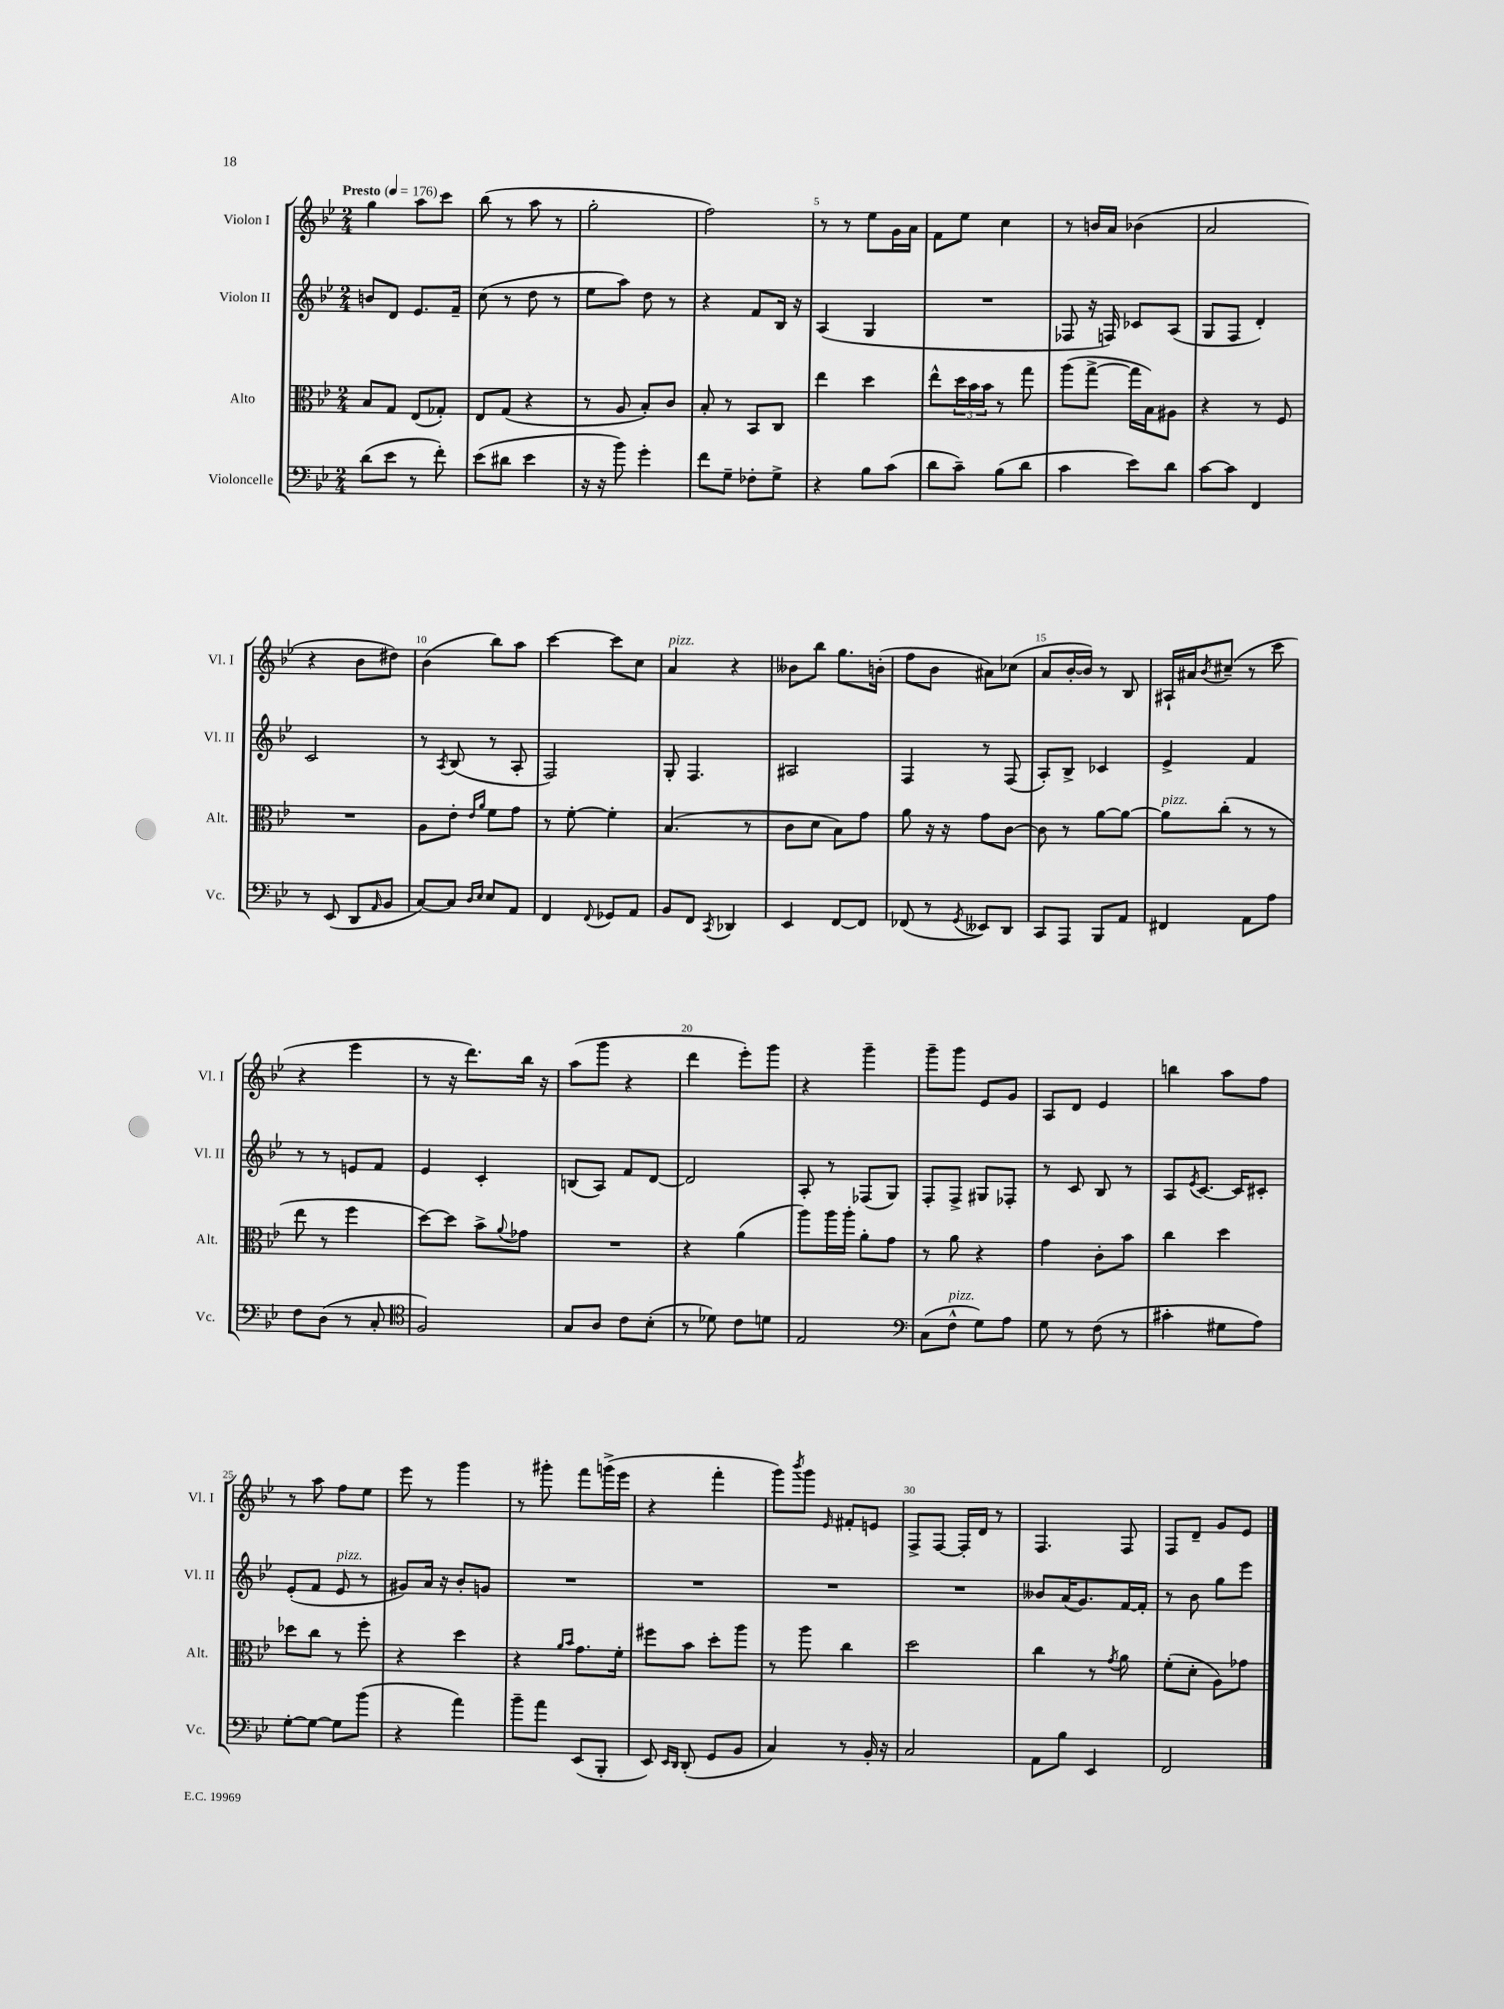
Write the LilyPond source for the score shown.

<<
\new StaffGroup <<
\new Staff = "s0" \with { instrumentName = "Violon I" shortInstrumentName = "Vl. I" } {
    \clef treble \key bes \major \numericTimeSignature \time 2/4 \tempo "Presto" 4 = 176
    g''4 a''8 c'''8 |
    bes''8( r8 a''8 r8 |
    g''2-. |
    f''2) |
    r8 r8 ees''8 g'16 a'16 |
    f'8 ees''8 c''4 |
    r8 b'16 a'16 bes'4( |
    a'2 |
    r4 bes'8 dis''8) |
    bes'4( bes''8) a''8 |
    c'''4~ c'''8 c''8 |
    a'4^\markup { \italic "pizz." } r4 |
    beses'8 bes''8 g''8. b'16-.( |
    f''8 bes'8 ais'8) ces''8( |
    a'8 bes'16~-. bes'16) r8 bes8 |
    ais16-! ais'16 \acciaccatura { bes'8 } cis''8--( r8 c'''8 |
    r4 ees'''4 |
    r8 r16 d'''8.) bes''16 r16 |
    a''8( g'''8 r4 |
    d'''4 ees'''8-.) g'''8 |
    r4 g'''4-- |
    g'''8-- g'''8 ees'8 g'8 |
    a8 d'8 ees'4 |
    b''4 a''8 f''8 |
    r8 a''8 f''8 ees''8 |
    ees'''8 r8 g'''4 |
    r8 gis'''8-. f'''8 g'''16->( ees'''16 |
    r4 f'''4-. |
    g'''8) \acciaccatura { bes'''8 } g'''8 \grace { ees'16 } fis'8-. e'8 |
    f8-> f8~ f16-. d'16 r8 |
    f4. f8 |
    f8 d'8-- g'8 ees'8 \bar "|." |
}
\new Staff = "s1" \with { instrumentName = "Violon II" shortInstrumentName = "Vl. II" } {
    \clef treble \key bes \major \numericTimeSignature \time 2/4
    b'8 d'8 ees'8. f'16-- |
    c''8( r8 d''8 r8 |
    ees''8 a''8) d''8 r8 |
    r4 f'8 bes16 r16 |
    a4( g4 |
    R2 |
    fes8 r16 f16) ces'8 a8( |
    g8 f8 d'4-.) |
    c'2 |
    r8 \acciaccatura { a8 } bes8( r8 a8-. |
    f2) |
    g8-. f4. |
    ais2 |
    f4 r8 f8( |
    a8-.) bes8-> ces'4 |
    ees'4-> f'4 |
    r8 r8 e'8 f'8 |
    ees'4 c'4-. |
    b8( a8) f'8 d'8~ |
    d'2 |
    a8-. r8 fes8( g8) |
    f8-. f8-> gis8 fes8-. |
    r8 c'8 bes8 r8 |
    a8 \acciaccatura { ees'8 } c'8.~ c'16 cis'8-. |
    ees'8-.( f'8 ees'8^\markup { \italic "pizz." } r8 |
    gis'8) a'16 r16 bes'8-. g'8 |
    R2 |
    R2 |
    R2 |
    R2 |
    beses'8 a'16( g'8.) f'16~ f'16-. |
    r8 bes'8 g''8 ees'''8 \bar "|." |
}
\new Staff = "s2" \with { instrumentName = "Alto" shortInstrumentName = "Alt." } {
    \clef alto \key bes \major \numericTimeSignature \time 2/4
    bes8 g8 ees8( ges8-.) |
    ees8 g8( r4 |
    r8 a8 bes8-.) c'8 |
    bes8-. r8 bes,8 c8 |
    ees''4 d''4 |
    ees''8-^ \tuplet 3/2 { d''16 bes'16 bes'16 } r8 g''8 |
    a''8( g''8~-> g''16 bes16) ais8 |
    r4 r8 f8 |
    R2 |
    a8 ees'8-. \grace { ees'16 a'16 } f'8 g'8 |
    r8 f'8~-. f'4-. |
    bes4.( r8 |
    c'8 d'8 bes8) g'8 |
    a'8 r16 r16 g'8 c'8~ |
    c'8 r8 a'8~ a'8~ |
    a'8^\markup { \italic "pizz." } c''8-.( r8 r8 |
    ees''8 r8 f''4 |
    d''8~) d''8 bes'8-> \appoggiatura { a'8 } ges'8 |
    R2 |
    r4 a'4( |
    a''8) a''16 a''16-. a'8-. g'8 |
    r8 a'8 r4 |
    g'4 c'8-. bes'8 |
    c''4 d''4 |
    des''8 c''8 r8 f''8-. |
    r4 d''4 |
    r4 \grace { a'16 bes'16 } g'8. f'16-. |
    fis''8 bes'8 d''8-. a''8 |
    r8 a''8 c''4 |
    d''2 |
    c''4 r8 \acciaccatura { g'8 } a'8 |
    f'8-.( d'8-. a8) ges'8 \bar "|." |
}
\new Staff = "s3" \with { instrumentName = "Violoncelle" shortInstrumentName = "Vc." } {
    \clef bass \key bes \major \numericTimeSignature \time 2/4
    d'8( ees'8 r8 f'8-.) |
    ees'8( dis'8 ees'4 |
    r16 r16 bes'8) g'4-. |
    f'8 g8-- fes8-. g8-> |
    r4 bes8 c'8( |
    d'8 c'8--) bes8( d'8 |
    c'4 ees'8) d'8 |
    c'8~ c'8 f,4 |
    r8 ees,8( d,8 \grace { a,16 } bes,8 |
    c8~) c8 \grace { d16 ees16 } ees8 a,8 |
    f,4 \appoggiatura { f,8 } ges,8 a,8 |
    bes,8 f,8 \acciaccatura { c,8 } des,4 |
    ees,4 f,8~ f,8 |
    fes,8( r8 \acciaccatura { g,8 } eeses,8) d,8 |
    c,8 a,,8 bes,,8 a,8 |
    fis,4 a,8 a8 |
    f8 d8( r8 c8-. |
    \clef tenor f2) |
    g8 a8 c'8 bes8-.( |
    r8 des'8) c'8 d'8 |
    ees2 |
    \clef bass c8( f8-^^\markup { \italic "pizz." } g8) a8 |
    g8 r8 f8( r8 |
    cis'4-. gis8 a8) |
    g8~-. g8~ g8 bes'8( |
    r4 a'4) |
    bes'8-- a'8 ees,8( bes,,8-. |
    ees,8) \grace { ees,16 d,16 } d,8-.( g,8 bes,8 |
    c4) r8 bes,16-. r16 |
    c2 |
    a,8 bes8 ees,4 |
    f,2 \bar "|." |
}
>>
>>
\layout { \context { \Score \override BarNumber.break-visibility = ##(#f #t #t) barNumberVisibility = #(every-nth-bar-number-visible 5) } }
